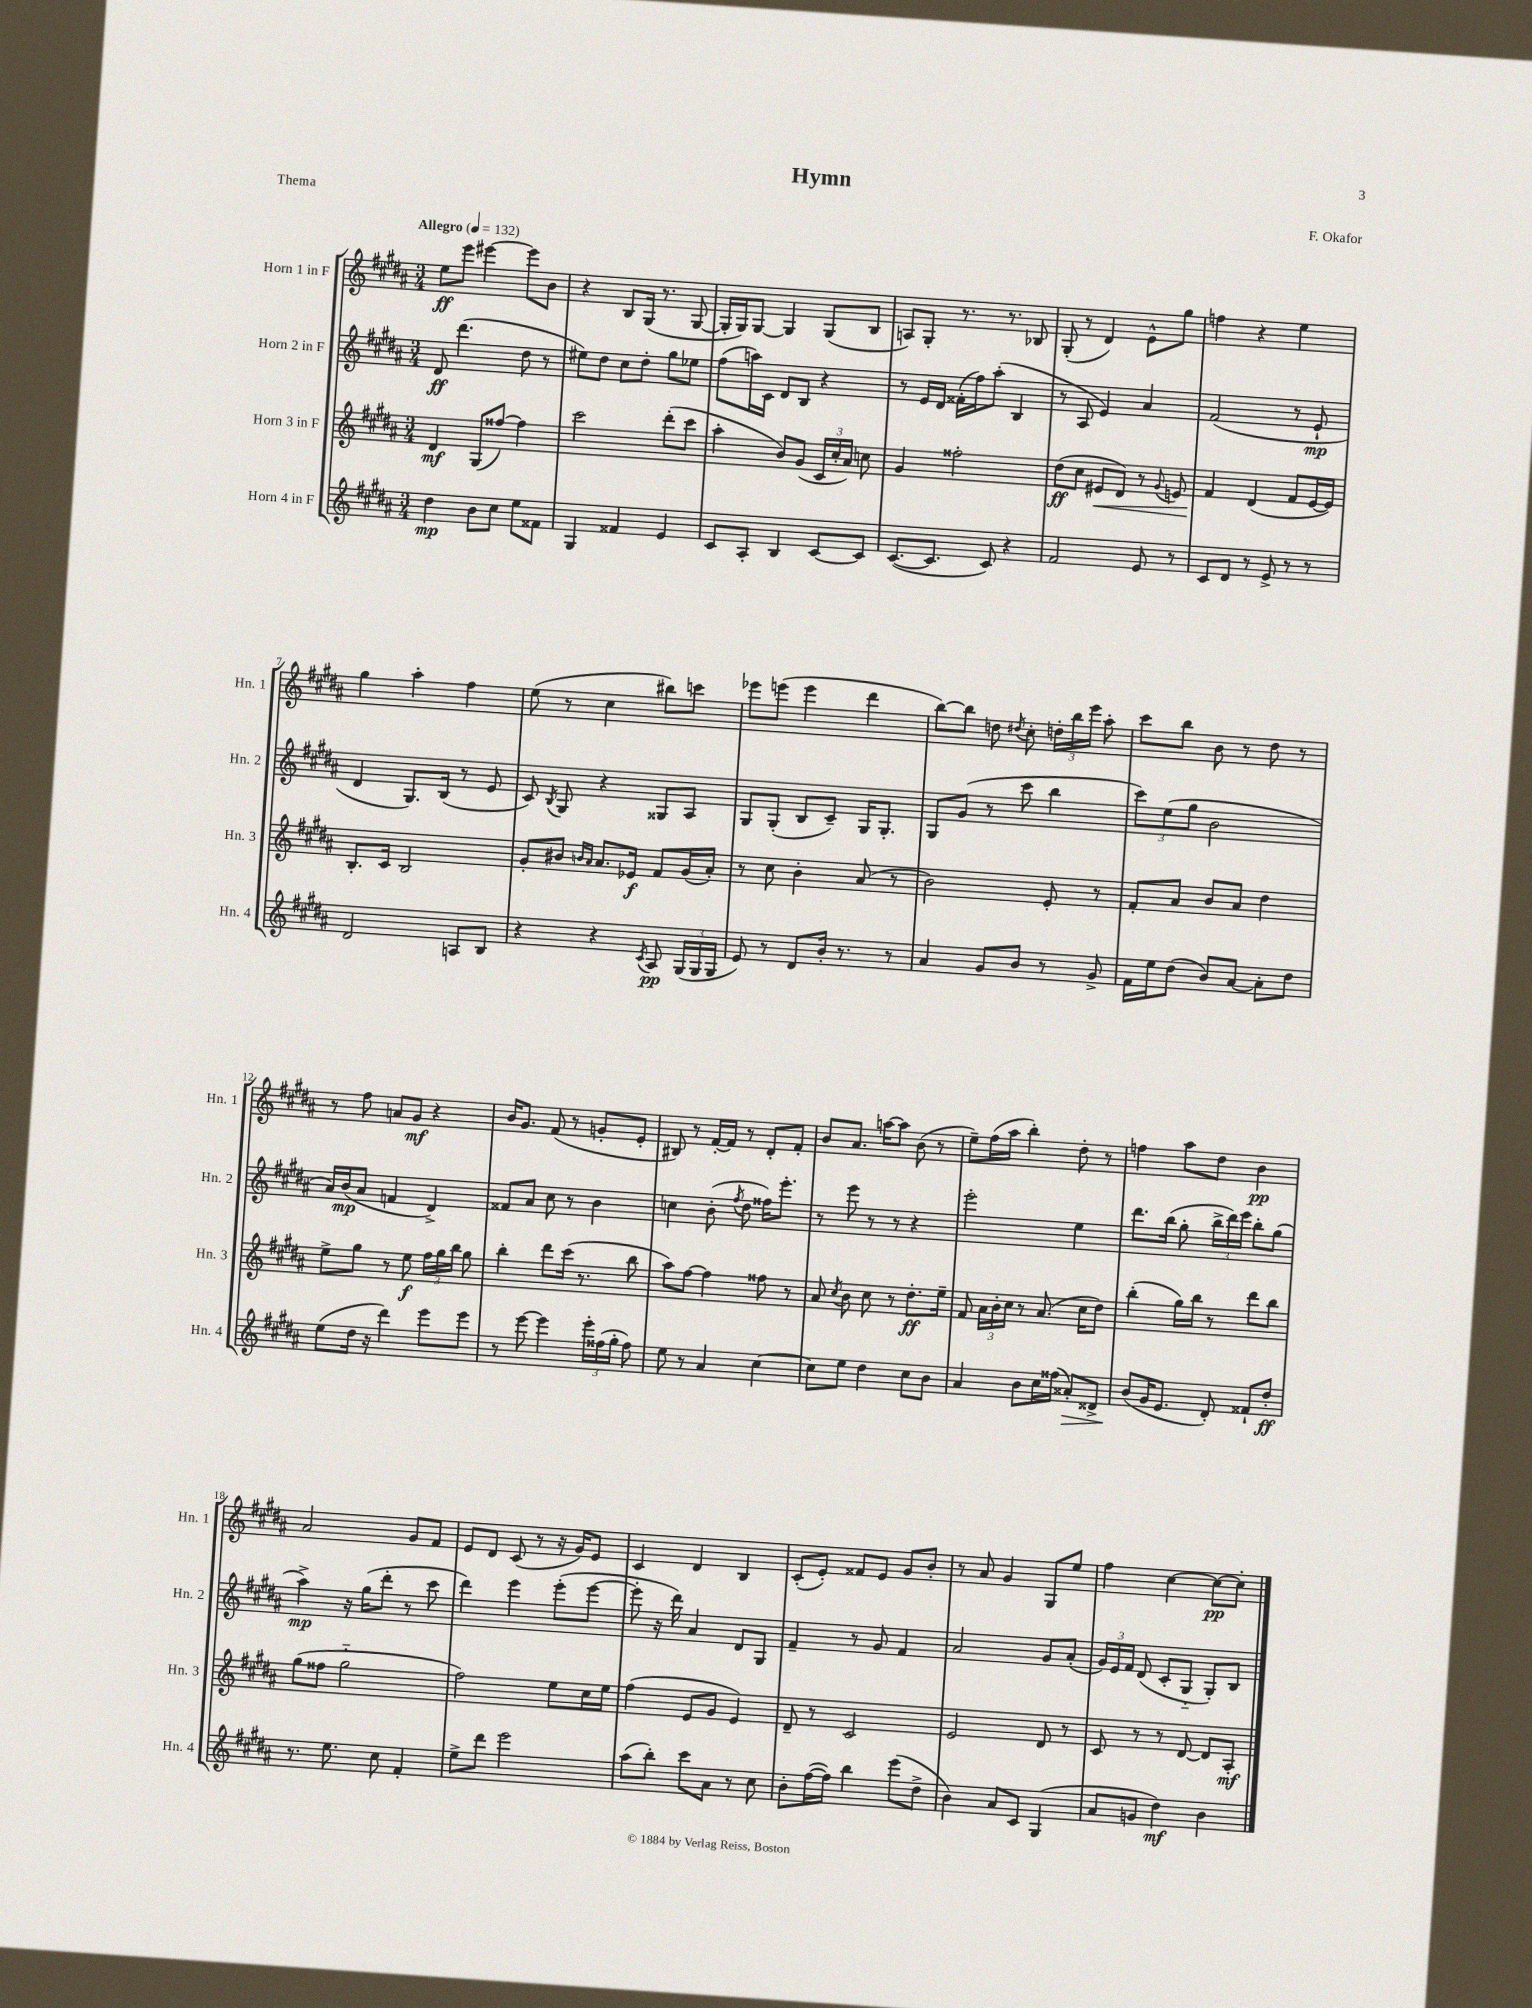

**kern	**dynam	**kern	**dynam	**kern	**dynam	**kern	**dynam
*part4	*part4	*part3	*part3	*part2	*part2	*part1	*part1
*staff4	*staff4	*staff3	*staff3	*staff2	*staff2	*staff1	*staff1
*I"Horn 4 in F	*	*I"Horn 3 in F	*	*I"Horn 2 in F	*	*I"Horn 1 in F	*
*I'Hn. 4	*	*I'Hn. 3	*	*I'Hn. 2	*	*I'Hn. 1	*
*clefG2	*	*clefG2	*	*clefG2	*	*clefG2	*
*k[f#c#g#d#a#]	*	*k[f#c#g#d#a#]	*	*k[f#c#g#d#a#]	*	*k[f#c#g#d#a#]	*
*M3/4	*	*M3/4	*	*M3/4	*	*M3/4	*
*MM132	*	*MM132	*	*MM132	*	*MM132	*
=1	=1	=1	=1	=1	=1	=1	=1
!	!	!	!	!	!	!LO:TX:a:B:t=Allegro	!
4dd#\	mp	4d#/	mf	8d#/	ff	8ee\L	ff
.	.	.	.	(4.ddd#\	.	8eee\J	.
8b\L	.	(8G#/L	.	.	.	[4eee#X\	.
8cc#\J	.	[8ff##X/J)	.	.	.	.	.
8ee\L	.	4ff##\]	.	8dd#\	.	8eee#\L]	.
8f##X\J	.	.	.	8r	.	8b\J	.
=2	=2	=2	=2	=2	=2	=2	=2
4G#/	.	2ccc#\	.	8ee#X\L)	.	4r	.
.	.	.	.	8dd#\J	.	.	.
4f##X/	.	.	.	8cc#\L	.	8B/L	.
.	.	.	.	8dd#'\J	.	(16G#/Jk	.
.	.	.	.	.	.	8.r	.
4e/	.	(8ddd#'\L	.	8gg#\L	.	.	.
.	.	8ccc#\J	.	8ee-X\J	.	[8G#/	.
=3	=3	=3	=3	=3	=3	=3	=3
8c#/L	.	4aa#'\	.	(8ff#\L	.	16G#'/LL]	.
.	.	.	.	.	.	16G#/J)	.
8A#'/J	.	.	.	16aan\L)	.	[8G#/J	.
.	.	.	.	16c#\JJ	.	.	.
4B/	.	8b/L)	.	8d#/L	.	4G#/]	.
.	.	(8g#/J	.	8B/J	.	.	.
[8c#/L	.	24c#/LL	.	4r	.	(8G#/L	.
.	.	24cc#'/	.	.	.	.	.
.	.	24a#/JJ)	.	.	.	.	.
8c#/J]	.	8ccn\	.	.	.	8B/J	.
=4	=4	=4	=4	=4	=4	=4	=4
([8.c#/L	.	4g#/	.	8r	.	8An/L)	.
.	.	.	.	16e/LL	.	8G#'/J	.
8.c#/J]	.	.	.	16d#/JJ	.	.	.
.	.	2ff##X'\	.	(16f##X'\LL	.	8.r	.
.	.	.	.	16ff#\J)	.	.	.
8c#/)	.	.	.	(8aa#'\J	.	.	.
.	.	.	.	.	.	8.r	.
4r	.	.	.	4B/	.	.	.
.	.	.	.	.	.	8B-X/	.
=5	=5	=5	=5	=5	=5	=5	=5
2f#/	.	(8dd#\L	ff	8r	.	(8G#'/	.
.	.	8cc#\J	.	8A#/	.	8r	.
!	!	!	!LO:HP:b	!	!	!	!
.	.	8e#X/L	<	4e/)	.	4d#/)	.
.	.	8d#/J)	.	.	.	.	.
8e/	.	8r	.	4a#/	.	8e^^\L	.
.	.	8qqg#/	.	.	.	.	.
8r	.	8en/	.	.	.	8gg#\J	.
=6	=6	=6	=6	=6	=6	=6	=6
8c#/L	.	4f#/	.	(2f#/	.	4ffn\	.
8d#/J	.	.	.	.	.	.	.
8r	.	(4d#/	[	.	.	4r	.
8e^/	.	.	.	.	.	.	.
8r	.	8f#/L	.	8r	.	4ee\	.
8r	.	[16e/L	.	8e`/	mp	.	.
.	.	16e/JJ])	.	.	.	.	.
!!LO:LB:g=z
=7	=7	=7	=7	=7	=7	=7	=7
2d#/	.	8.B'/L	.	4d#/	.	4gg#\	.
.	.	16c#/Jk	.	.	.	.	.
.	.	2B/	.	8.G#/L)	.	4aa#'\	.
.	.	.	.	(16B/Jk	.	.	.
8An/L	.	.	.	8r	.	4ff#\	.
8B/J	.	.	.	8e/	.	.	.
=8	=8	=8	=8	=8	=8	=8	=8
4r	.	8g#'/L	.	8c#/)	.	(8ee\	.
.	.	.	.	8qB/	.	.	.
.	.	8b#X/J	.	8G#/	.	8r	.
.	.	16qqbn/LL	.	.	.	.	.
.	.	16qqa#/JJ	.	.	.	.	.
4r	.	8.a#/L	.	4r	.	4cc#\	.
.	.	16e-X/Jk	f	.	.	.	.
8qc#/	.	.	.	.	.	.	.
8A#/	pp	8f#/L	.	8G##X/L	.	8bb#X\L)	.
(24G#/LL	.	(16g#/L	.	8A#/J	.	8cccn\J	.
24G#/	.	.	.	.	.	.	.
.	.	16a#'/JJ)	.	.	.	.	.
24G#/JJ	.	.	.	.	.	.	.
=9	=9	=9	=9	=9	=9	=9	=9
8e/)	.	8r	.	8G#/L	.	8eee-X\L	.
8r	.	8cc#\	.	(8G#'/J	.	(8eeen\J	.
8d#/L	.	4b'\	.	8B/L	.	4eee\	.
16b'/Jk	.	.	.	8c#~/J)	.	.	.
8.r	.	.	.	.	.	.	.
.	.	(8a#/	.	16G#/KL	.	4ddd#\	.
.	.	.	.	8.G#'/J	.	.	.
8r	.	8r	.	.	.	.	.
=10	=10	=10	=10	=10	=10	=10	=10
4a#/	.	2b\)	.	8G#/L	.	[8bb\L)	.
.	.	.	.	(8g#/J	.	8bb\J]	.
8g#/L	.	.	.	8r	.	8ddn\	.
.	.	.	.	.	.	8qdd#X/	.
8b/J	.	.	.	8ccc#\	.	8cc#'\	.
8r	.	8e'/	.	4bb\	.	24ddn'\LL	.
.	.	.	.	.	.	24bb\	.
.	.	.	.	.	.	24eee\JJ	.
8g#^/	.	8r	.	.	.	8aa#'\	.
=11	=11	=11	=11	=11	=11	=11	=11
16f#\LL	.	8f#'/L	.	12ccc#\L)	.	8ccc#\L	.
16ee\J	.	.	.	.	.	.	.
.	.	.	.	(12ee\	.	.	.
(8dd#\J	.	8a#/J	.	.	.	8bb\J	.
.	.	.	.	12gg#\J	.	.	.
8b/L)	.	8b/L	.	2b\	.	8b\	.
[8a#/J	.	8a#/J	.	.	.	8r	.
8a#'\L]	.	4dd#\	.	.	.	8dd#\	.
8dd#\J	.	.	.	.	.	8r	.
!!LO:LB:g=z
=12	=12	=12	=12	=12	=12	=12	=12
(8ee\L	.	8ee^\L	.	16a#/LL)	.	8r	.
.	.	.	.	(16b/J	mp	.	.
16dd#\Jk	.	8gg#\J	.	8a#/J	.	8ff#\	.
16r	.	.	.	.	.	.	.
4ddd#\)	.	8r	.	4fn/	.	8an/L	.
.	.	8ee\	f	.	.	8g#/J	mf
8eee\L	.	24ff#\LL	.	4d#^/)	.	4r	.
.	.	24gg#\	.	.	.	.	.
.	.	24bb\JJ	.	.	.	.	.
8eee\J	.	8gg#\	.	.	.	.	.
=13	=13	=13	=13	=13	=13	=13	=13
8r	.	4bb'\	.	8f##X/L	.	16b/KL	.
.	.	.	.	.	.	8.g#/J	.
[8eee\	.	.	.	8a#/J	.	.	.
4eee\]	.	8ddd#\L	.	8cc#\	.	(8f#/	.
.	.	(16ccc#\Jk	.	8r	.	8r	.
.	.	8.r	.	.	.	.	.
24eee'\LL	.	.	.	4b\	.	8gn'/L	.
(24ff##X\	.	.	.	.	.	.	.
24gg#'\JJ	.	.	.	.	.	.	.
8ff##\)	.	8bb\	.	.	.	8e'/J	.
=14	=14	=14	=14	=14	=14	=14	=14
8ee\	.	8aa#\L)	.	4ccn\	.	8B#X/)	.
8r	.	[8ff#\J	.	.	.	8r	.
4a#/	.	4ff#\]	.	(8b'\	.	[16f#'/LL	.
.	.	.	.	.	.	16f#/JJ]	.
.	.	.	.	8qff#/	.	.	.
.	.	.	.	8dd#\	.	8r	.
[4cc#\	.	8ff##X\	.	16ff##X\KL)	.	8d#'/L	.
.	.	.	.	8.eee'\J	.	.	.
.	.	8r	.	.	.	8f#'/J	.
=15	=15	=15	=15	=15	=15	=15	=15
8cc#\L]	.	8a#/	.	8r	.	8b/L	.
.	.	8qcc#/	.	.	.	.	.
8ee\J	.	8b\	.	8eee\	.	8.a#/J	.
4dd#\	.	8cc#\	.	8r	.	.	.
.	.	.	.	.	.	[16aan\KL	.
.	.	8r	.	8r	.	8aa\J]	.
8cc#\L	.	8.dd#'\L	ff	4r	.	(8b\	.
8b\J	.	.	.	.	.	8r	.
.	.	16ee~\Jk	.	.	.	.	.
=16	=16	=16	=16	=16	=16	=16	=16
4a#/	.	8f#/	.	2eee'\	.	8ee~\L)	.
.	.	24a#\LL	.	.	.	(16ff#\L	.
.	.	24b'\	.	.	.	.	.
.	.	.	.	.	.	16aa#\JJ	.
.	.	24cc#\JJ	.	.	.	.	.
8b\L	.	8r	.	.	.	4bb'\)	.
16cc#\L	.	(8.a#/	.	.	.	.	.
(16ff##X\JJ	.	.	.	.	.	.	.
!	!LO:HP:b	!	!	!	!	!	!
8a##X'/L)	>	.	.	4ee\	.	8dd#'\	.
.	.	16cc#\KL	.	.	.	.	.
8d##X^/J	.	8dd#\J)	.	.	.	8r	.
=17	=17	=17	=17	=17	=17	=17	=17
(8b/L	.	(4bb'\	.	8.ddd#\L	.	4ffn\	.
16g#/K	]	.	.	.	.	.	.
8.e/J	.	.	.	(16bb\Jk	.	.	.
.	.	16gg#\LL)	.	8gg#'\	.	8aa#\L	.
.	.	16bb\JJ	.	.	.	.	.
8d#'/)	.	8r	.	24bb^\LL	.	8dd#\J	.
.	.	.	.	24ddd#\)	.	.	.
.	.	.	.	24eee\JJ	.	.	.
8f##X`/L	.	8ddd#\L	.	8bb'\L	.	4b\	pp
8dd#'/J	ff	8bb\J	.	(8gg#\J	.	.	.
!!LO:LB:g=z
=18	=18	=18	=18	=18	=18	=18	=18
8.r	.	(8gg#\L	.	4aa#^\)	mp	2a#/	.
.	.	8ff##X\J	.	.	.	.	.
8.ee\	.	.	.	.	.	.	.
.	.	2gg#\	.	16r	.	.	.
.	.	.	.	(16gg#\KL	.	.	.
8cc#\	.	.	.	8ddd#'\J	.	.	.
4f#'/	.	.	.	8r	.	8g#/L	.
.	.	.	.	8ccc#\	.	8f#/J	.
=19	=19	=19	=19	=19	=19	=19	=19
8ee^\L	.	2ff#\)	.	4ddd#\)	.	8e/L	.
8ddd#\J	.	.	.	.	.	8d#/J	.
2eee\	.	.	.	4eee\	.	(8c#/	.
.	.	.	.	.	.	8r	.
.	.	8ee\L	.	(8eee'\L	.	16r	.
.	.	.	.	.	.	16g#/KL)	.
.	.	16cc#\L	.	[8eee\J	.	8e/J	.
.	.	16ee\JJ	.	.	.	.	.
=20	=20	=20	=20	=20	=20	=20	=20
(8aa#\L	.	(4ff#\	.	8eee'\]	.	4c#/	.
8bb'\J)	.	.	.	16r	.	.	.
.	.	.	.	16ddd#\)	.	.	.
8ccc#\L	.	8e/L	.	4a#/	.	4d#/	.
8a#\J	.	8g#/J	.	.	.	.	.
8r	.	4e/)	.	8d#/L	.	4B/	.
8cc#\	.	.	.	8G#/J	.	.	.
=21	=21	=21	=21	=21	=21	=21	=21
8b'\L	.	8d#~/	.	4f#~/	.	(8c#'/L	.
([16ff#\L	.	8r	.	.	.	8e'/J)	.
16ff#\JJ])	.	.	.	.	.	.	.
4bb\	.	2c#/	.	8r	.	8f##X/L	.
.	.	.	.	8g#/	.	8e/J	.
(8eee\L	.	.	.	4f#/	.	8g#/L	.
8dd#^\J	.	.	.	.	.	8b'/J	.
=22	=22	=22	=22	=22	=22	=22	=22
4b\)	.	2e/	.	2a#/	.	8r	.
.	.	.	.	.	.	8a#/	.
8a#/L	.	.	.	.	.	4g#/	.
8c#/J	.	.	.	.	.	.	.
(4G#/	.	8d#/	.	8g#/L	.	8G#/L	.
.	.	8r	.	(8a#'/J	.	8ee/J	.
=23	=23	=23	=23	=23	=23	=23	=23
8a#/L	.	8c#/	.	24g#/LL)	.	4ff#\	.
.	.	.	.	24e/	.	.	.
.	.	.	.	24f#/JJ	.	.	.
8gn/J	.	8r	.	(8d#/	.	.	.
4dd#\)	mf	8r	.	8c#'/L	.	[4cc#\	.
.	.	[8d#/	.	8G#/J	.	.	.
4b\	.	8d#/L]	.	8G#'/L)	.	8cc#\L_	pp
.	.	8A#'/J	mf	8B/J	.	8cc#'\J]	.
==	==	==	==	==	==	==	==
*-	*-	*-	*-	*-	*-	*-	*-
